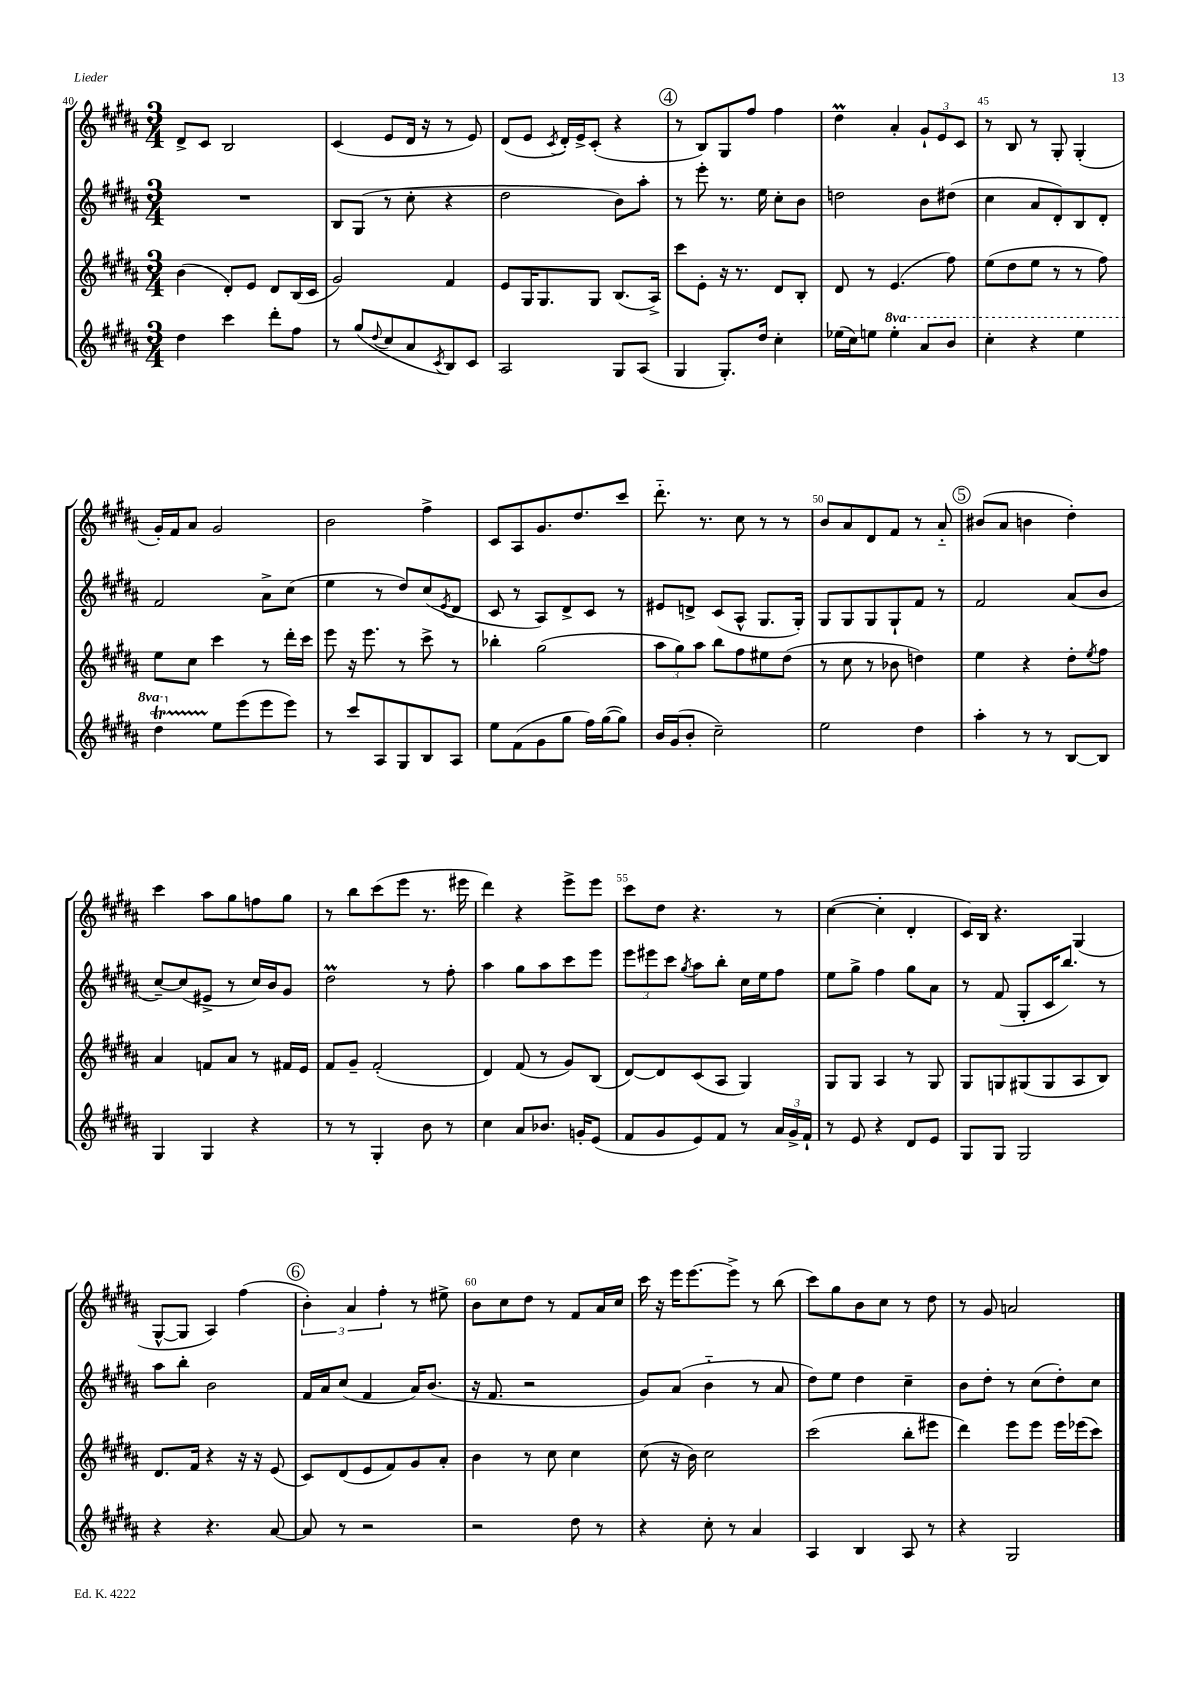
<<
\new StaffGroup <<
\new Staff = "s0" {
    \clef treble \key b \major \numericTimeSignature \time 3/4
    dis'8-> cis'8 b2 |
    cis'4( e'8 dis'16 r16 r8 e'8) |
    dis'8( e'8 \acciaccatura { cis'8 } dis'16-.) e'16-> cis'8-.( r4 |
    \mark \markup { \circle "4" } r8 b8) gis8 fis''8 fis''4 |
    dis''4\prall ais'4-. \tuplet 3/2 { gis'8-! e'8 cis'8 } |
    r8 b8 r8 gis8-. gis4-.( |
    gis'16-.) fis'16 ais'8 gis'2 |
    b'2 fis''4-> |
    cis'8 ais8 gis'8. dis''8. cis'''8 |
    dis'''8.-_ r8. cis''8 r8 r8 |
    b'8 ais'8 dis'8 fis'8 r8 ais'8-_ |
    \mark \markup { \circle "5" } bis'8( ais'8 b'4 dis''4-.) |
    cis'''4 ais''8 gis''8 f''8 gis''8 |
    r8 b''8 cis'''8( e'''8 r8. eis'''16 |
    dis'''4) r4 e'''8-> e'''8 |
    cis'''8 dis''8 r4. r8 |
    cis''4~( cis''4-. dis'4-. |
    cis'16) b16 r4. gis4( |
    gis8~-^ gis8 ais4) fis''4( |
    \mark \markup { \circle "6" } \tuplet 3/2 { b'4-.) ais'4 fis''4-. } r8 eis''8-> |
    b'8 cis''8 dis''8 r8 fis'8 ais'16 cis''16 |
    cis'''16 r16 e'''16 e'''8.~ e'''8-> r8 b''8( |
    cis'''8) gis''8 b'8 cis''8 r8 dis''8 |
    r8 gis'8 a'2 \bar "|." |
}
\new Staff = "s1" {
    \clef treble \key b \major \numericTimeSignature \time 3/4
    R2. |
    b8 gis8( r8 cis''8-. r4 |
    dis''2 b'8) ais''8-. |
    \mark \markup { \circle "4" } r8 e'''8-. r8. e''16 cis''8-. b'8 |
    d''2 b'8 dis''8( |
    cis''4 ais'8 dis'8-.) b8 dis'8-. |
    fis'2 ais'8-> cis''8( |
    e''4 r8 dis''8) cis''8( \acciaccatura { e'8 } dis'8 |
    cis'8 r8 ais8) dis'8-> cis'8 r8 |
    eis'8 d'8-> cis'8( ais8-^ gis8. gis16-.) |
    gis8 gis8 gis8 gis8-! fis'8 r8 |
    \mark \markup { \circle "5" } fis'2 ais'8( b'8 |
    cis''8~--) cis''8( eis'8-> r8 cis''16) b'16 gis'8 |
    dis''2\prall r8 fis''8-. |
    ais''4 gis''8 ais''8 cis'''8 e'''8 |
    \tuplet 3/2 { e'''8 eis'''8 cis'''8 } \acciaccatura { gis''8 } ais''8 b''8-. cis''16 e''16 fis''8 |
    e''8 gis''8-> fis''4 gis''8 ais'8 |
    r8 fis'8( gis8-. cis'16 b''8.) r8 |
    ais''8 b''8-. b'2 |
    \mark \markup { \circle "6" } fis'16 ais'16 cis''8( fis'4 ais'16) b'8.( |
    r16 fis'8. r2 |
    gis'8) ais'8( b'4-_ r8 ais'8 |
    dis''8) e''8 dis''4 cis''4-- |
    b'8 dis''8-. r8 cis''8( dis''8-.) cis''8 \bar "|." |
}
\new Staff = "s2" {
    \clef treble \key b \major \numericTimeSignature \time 3/4
    b'4( dis'8-.) e'8 dis'8 b16( cis'16 |
    gis'2) fis'4 |
    e'8 gis16 gis8. gis8 b8.( ais16->) |
    \mark \markup { \circle "4" } cis'''8 e'8-. r16 r8. dis'8 b8-. |
    dis'8 r8 e'4.( fis''8) |
    e''8( dis''8 e''8 r8 r8 fis''8) |
    e''8 cis''8 cis'''4 r8 dis'''16-. cis'''16 |
    e'''8 r16 e'''8. r8 cis'''8-> r8 |
    bes''4-. gis''2( |
    \tuplet 3/2 { ais''8 gis''8) ais''8 } b''8 fis''8 eis''8 dis''8( |
    r8 cis''8 r8 bes'8 d''4) |
    \mark \markup { \circle "5" } e''4 r4 dis''8-. \acciaccatura { e''8 } fis''8 |
    ais'4 f'8 ais'8 r8 fis'16 e'16 |
    fis'8 gis'8-- fis'2-.( |
    dis'4) fis'8( r8 gis'8) b8( |
    dis'8~) dis'8 cis'8( ais8 gis4) |
    gis8 gis8 ais4 r8 gis8 |
    gis8 g8 gis8( gis8 ais8 b8) |
    dis'8. fis'16 r4 r16 r16 e'8( |
    \mark \markup { \circle "6" } cis'8) dis'8( e'8 fis'8) gis'8 ais'8-. |
    b'4 r8 cis''8 cis''4 |
    cis''8( r16 b'16) cis''2 |
    cis'''2( b''8-. eis'''8 |
    dis'''4) e'''8 e'''8 e'''16 ees'''16( cis'''8) \bar "|." |
}
\new Staff = "s3" {
    \clef treble \key b \major \numericTimeSignature \time 3/4 \set Staff.ottavationMarkups = #ottavation-simple-ordinals
    dis''4 cis'''4 dis'''8-. fis''8 |
    r8 gis''8( \appoggiatura { dis''8 } cis''8 ais'8 \acciaccatura { cis'8 } b8) cis'8 |
    ais2 gis8 ais8( |
    \mark \markup { \circle "4" } gis4 gis8.-.) dis''16 cis''4-. |
    ees''16( cis''16) e''8 \ottava #1 e'''4-. ais''8 b''8 |
    cis'''4-. r4 e'''4 |
    dis'''4\startTrillSpan \ottava #0 e''8\stopTrillSpan e'''8( e'''8 e'''8) |
    r8 cis'''8 ais8 gis8 b8 ais8 |
    e''8 fis'8( gis'8 gis''8 fis''16) gis''16~( gis''8) |
    b'16 gis'16( b'8-. cis''2--) |
    e''2 dis''4 |
    \mark \markup { \circle "5" } ais''4-. r8 r8 b8~ b8 |
    gis4 gis4 r4 |
    r8 r8 gis4-. b'8 r8 |
    cis''4 ais'8 bes'8. g'16-. e'8( |
    fis'8 gis'8 e'8) fis'8 r8 \tuplet 3/2 { ais'16 gis'16-> fis'16-! } |
    r8 e'8 r4 dis'8 e'8 |
    gis8 gis8 gis2 |
    r4 r4. ais'8~ |
    \mark \markup { \circle "6" } ais'8 r8 r2 |
    r2 dis''8 r8 |
    r4 cis''8-. r8 ais'4 |
    ais4 b4 ais8 r8 |
    r4 gis2 \bar "|." |
}
>>
>>
\layout { \context { \Score currentBarNumber = #40 \override BarNumber.break-visibility = ##(#f #t #t) barNumberVisibility = #(every-nth-bar-number-visible 5) } }
